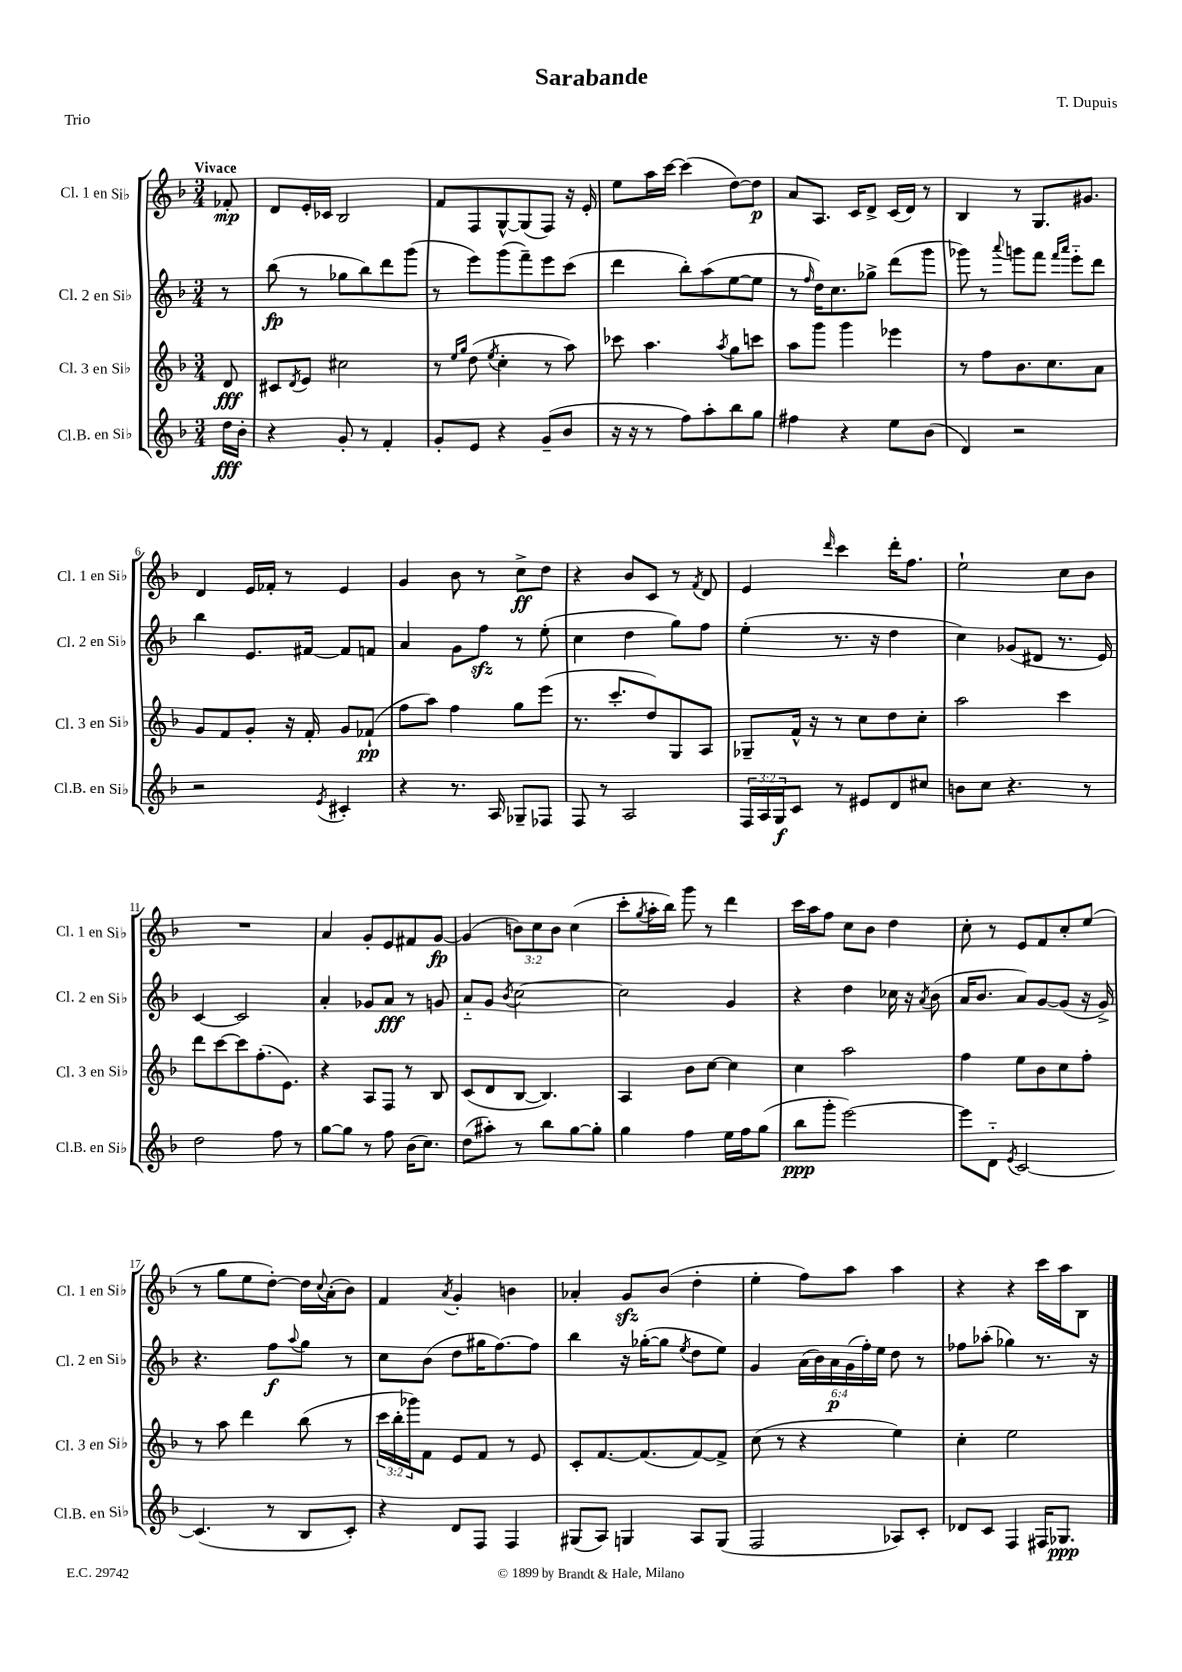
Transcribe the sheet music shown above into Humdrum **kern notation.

**kern	**dynam	**kern	**dynam	**kern	**dynam	**kern	**dynam
*part4	*part4	*part3	*part3	*part2	*part2	*part1	*part1
*staff4	*staff4	*staff3	*staff3	*staff2	*staff2	*staff1	*staff1
*I"Cl.B. en Si♭	*	*I"Cl. 3 en Si♭	*	*I"Cl. 2 en Si♭	*	*I"Cl. 1 en Si♭	*
*I'Cl.B. en Si♭	*	*I'Cl. 3 en Si♭	*	*I'Cl. 2 en Si♭	*	*I'Cl. 1 en Si♭	*
*clefG2	*	*clefG2	*	*clefG2	*	*clefG2	*
*k[b-]	*	*k[b-]	*	*k[b-]	*	*k[b-]	*
*M3/4	*	*M3/4	*	*M3/4	*	*M3/4	*
=	=	=	=	=	=	=	=
!	!	!	!	!	!	!LO:TX:a:B:t=Vivace	!
16dd\LL	fff	8d/	fff	8r	.	8f-X'/	mp
16b-'\JJ	.	.	.	.	.	.	.
=1	=1	=1	=1	=1	=1	=1	=1
4r	.	8c#X/L	.	(8bb-\	fp	8d/L	.
.	.	8qd/	.	.	.	.	.
.	.	8e/J	.	8r	.	16e'/L	.
.	.	.	.	.	.	16c-X/JJ	.
8g'/	.	2cc#X\	.	8gg-X\L	.	2B-/	.
8r	.	.	.	8bb-\)	.	.	.
4f'/	.	.	.	8ddd\	.	.	.
.	.	.	.	(8ggg\J	.	.	.
=2	=2	=2	=2	=2	=2	=2	=2
8g'/L	.	8r	.	8r	.	8f/L	.
.	.	16qqee/LL	.	.	.	.	.
.	.	16qqgg/JJ	.	.	.	.	.
8e/J	.	(8dd\	.	8eee\L)	.	8F/	.
.	.	8qee/	.	.	.	.	.
4r	.	4cc'\	.	(8ggg\	.	[8G^^/	.
.	.	.	.	8fff~\)	.	(8G/]	.
(8g~/L	.	8r	.	8eee\	.	8F/J)	.
8b-/J	.	8aa\)	.	(8ccc\J	.	16r	.
.	.	.	.	.	.	16e'/	.
=3	=3	=3	=3	=3	=3	=3	=3
16r	.	8ccc-X\	.	4ddd\	.	8ee\L	.
16r	.	.	.	.	.	.	.
8r	.	4.aa\	.	.	.	16aa\L	.
.	.	.	.	.	.	[16ccc\JJ	.
8ff\L)	.	.	.	8bb-'\L)	.	(4ccc\]	.
8aa'\	.	.	.	(8aa\	.	.	.
.	.	8qaa/	.	.	.	.	.
8bb-\	.	8gg\L	.	[8ee\	.	[8dd\L)	.
8gg\J	.	8cccn\J	.	8ee\J]	.	8dd\J]	p
=4	=4	=4	=4	=4	=4	=4	=4
4ff#X\	.	8aa\L	.	8r	.	8a/L	.
.	.	.	.	16qqff/	.	.	.
.	.	8ggg\J	.	16dd\KL)	.	8.A/J	.
.	.	.	.	8.cc\	.	.	.
4r	.	4ggg\	.	.	.	.	.
.	.	.	.	.	.	16c/KL	.
.	.	.	.	8gg-X^\J	.	8d^/J	.
8ee\L	.	4eee-X\	.	(8ddd\L	.	(16c/LL	.
.	.	.	.	.	.	16d/JJ)	.
(8b-\J	.	.	.	8ggg\J	.	8r	.
=5	=5	=5	=5	=5	=5	=5	=5
4d/)	.	8r	.	8ggg-X\)	.	4B-/	.
.	.	8ff\L	.	8r	.	.	.
.	.	.	.	8qqaaa/	.	.	.
2r	.	8.b-\	.	8gggn\L	.	8r	.
.	.	.	.	8fff\J	.	8.G/L	.
.	.	8.cc\	.	.	.	.	.
.	.	.	.	16qqfff/LL	.	.	.
.	.	.	.	16qqaaa/JJ	.	.	.
.	.	.	.	8eee\L	.	.	.
.	.	.	.	.	.	8.g#X/J	.
.	.	8a\J	.	8ddd\J	.	.	.
!!LO:LB:g=z
=6	=6	=6	=6	=6	=6	=6	=6
2r	.	8g/L	.	4bb-\	.	4d/	.
.	.	8f/	.	.	.	.	.
.	.	8g'/J	.	8.e/L	.	16e/LL	.
.	.	.	.	.	.	16f-X'/JJ	.
.	.	16r	.	.	.	8r	.
.	.	16f'/	.	[16f#X/Jk	.	.	.
8qe/	.	.	.	.	.	.	.
4c#X'/	.	8g/L	.	8f#/L]	.	4e/	.
.	.	(8f-X`/J	pp	8fn/J	.	.	.
=7	=7	=7	=7	=7	=7	=7	=7
4r	.	8ff\L	.	4a/	.	4g/	.
.	.	8aa\J)	.	.	.	.	.
8.r	.	4ff\	.	8g\L	.	8b-\	.
.	.	.	.	8ffzz\J	.	8r	.
16A/	.	.	.	.	.	.	.
8G-X~/L	.	8gg\L	.	8r	.	8cc^\L	ff
8F-X/J	.	(8eee\J	.	(8ee'\	.	8dd\J	.
=8	=8	=8	=8	=8	=8	=8	=8
8F/	.	8.r	.	4cc\	.	4r	.
8r	.	.	.	.	.	.	.
.	.	8.ccc'/L	.	.	.	.	.
2A/	.	.	.	4dd\	.	8b-/L	.
.	.	8dd/)	.	.	.	8c/J	.
.	.	8G/	.	8gg\L)	.	8r	.
.	.	.	.	.	.	8qf/	.
.	.	8A/J	.	8ff\J	.	8d/	.
=9	=9	=9	=9	=9	=9	=9	=9
24F/LL	.	8G-X~/L	.	(4ee'\	.	4e/	.
24A/	.	.	.	.	.	.	.
24G/J	f	.	.	.	.	.	.
8c/J	.	16f^^/Jk	.	.	.	.	.
.	.	16r	.	.	.	.	.
.	.	.	.	.	.	16qqddd/	.
8r	.	8r	.	8.r	.	4ccc\	.
8e#X/L	.	8cc\L	.	.	.	.	.
.	.	.	.	16r	.	.	.
8d/	.	8dd\	.	4dd\	.	16ddd'\KL	.
.	.	.	.	.	.	8.ff\J	.
8cc#X/J	.	8cc'\J	.	.	.	.	.
=10	=10	=10	=10	=10	=10	=10	=10
8bn\L	.	2aa\	.	4cc\)	.	2ee`\	.
8cc\J	.	.	.	.	.	.	.
4.r	.	.	.	(8g-X/L	.	.	.
.	.	.	.	8d#X/J	.	.	.
.	.	4ccc\	.	8.r	.	8cc\L	.
8r	.	.	.	.	.	8b-\J	.
.	.	.	.	16e/)	.	.	.
!!LO:LB:g=z
=11	=11	=11	=11	=11	=11	=11	=11
2dd\	.	8ddd\L	.	[4c/	.	2.r	.
.	.	[8ccc\	.	.	.	.	.
.	.	8ccc\]	.	2c/]	.	.	.
.	.	(8.ff'\	.	.	.	.	.
8ff\	.	.	.	.	.	.	.
.	.	8.e\J)	.	.	.	.	.
8r	.	.	.	.	.	.	.
=12	=12	=12	=12	=12	=12	=12	=12
[8gg\L	.	4r	.	4a'/	.	4a/	.
8gg\J]	.	.	.	.	.	.	.
8r	.	8A/L	.	8g-X/L	.	8g'/L	.
8ff\	.	8F/J	.	8a/J	fff	8e/	.
(16b-\KL	.	8r	.	8r	.	8f#X/	.
8.cc\J)	.	.	.	.	.	.	.
.	.	8B-/	.	8gn/	.	[8g/J	fp
=13	=13	=13	=13	=13	=13	=13	=13
(8dd\L	.	(8c/L	.	8a/L	.	(4g/]	.
8aa#X'\J)	.	8d/	.	8g/J	.	.	.
.	.	.	.	8qb-/	.	.	.
8r	.	[8B-/J	.	[2cc\	.	12bn\L)	.
.	.	.	.	.	.	12cc\	.
8bb-\L	.	4.B-/])	.	.	.	.	.
.	.	.	.	.	.	12b\J	.
[8gg\	.	.	.	.	.	(4cc\	.
8gg'\J]	.	.	.	.	.	.	.
=14	=14	=14	=14	=14	=14	=14	=14
4gg\	.	4A/	.	2cc\]	.	8ccc'\L	.
.	.	.	.	.	.	8qgg/	.
.	.	.	.	.	.	16aa'\L	.
.	.	.	.	.	.	16bb-\JJ)	.
4ff\	.	8b-\L	.	.	.	8ggg\	.
.	.	[8cc\J	.	.	.	8r	.
16ee\LL	.	4cc\]	.	4g/	.	4ddd\	.
16ff\J	.	.	.	.	.	.	.
(8gg\J	.	.	.	.	.	.	.
=15	=15	=15	=15	=15	=15	=15	=15
8bb-\L	ppp	4cc\	.	4r	.	16ccc\LL	.
.	.	.	.	.	.	16aa\J	.
8ggg'\J	.	.	.	.	.	8ff\J	.
[2eee\)	.	2aa\	.	4dd\	.	8cc\L	.
.	.	.	.	.	.	8b-\J	.
.	.	.	.	16cc-X\	.	4dd\	.
.	.	.	.	16r	.	.	.
.	.	.	.	8qa/	.	.	.
.	.	.	.	(8b-\	.	.	.
=16	=16	=16	=16	=16	=16	=16	=16
8eee\L]	.	4ff\	.	16a/KL	.	8cc'\	.
.	.	.	.	8.b-/J	.	.	.
8d\J	.	.	.	.	.	8r	.
8qe/	.	.	.	.	.	.	.
[2c/	.	8ee\L	.	8a/L)	.	8e/L	.
.	.	8b-\	.	[8g/	.	8f/	.
.	.	8cc\	.	(8g/J]	.	8cc'/	.
.	.	8ff'\J	.	16r	.	(8ee/J	.
.	.	.	.	16g^/)	.	.	.
!!LO:LB:g=z
=17	=17	=17	=17	=17	=17	=17	=17
(4.c/]	.	8r	.	4.r	.	8r	.
.	.	8aa\	.	.	.	8gg\L	.
.	.	4ddd\	.	.	.	8ee\	.
8r	.	.	.	8ff\L	f	[8dd'\J)	.
.	.	.	.	8qqaa/	.	.	.
8B-/L	.	(8bb-\	.	8gg\J	.	16dd\LL]	.
.	.	.	.	.	.	8qqcc/	.
.	.	.	.	.	.	(16a'\J	.
8c'/J)	.	8r	.	8r	.	8b-\J)	.
=18	=18	=18	=18	=18	=18	=18	=18
4r	.	24ccc\LL	.	8cc\L	.	4f/	.
.	.	24bb-'\	.	.	.	.	.
.	.	24ggg-X\J)	.	.	.	.	.
.	.	8f\J	.	(8b-\J	.	.	.
.	.	.	.	.	.	8qa/	.
8d/L	.	8e/L	.	8dd\L	.	4g'/	.
8F/J	.	8f/J	.	16gg#X\K	.	.	.
.	.	.	.	[8.ff\)	.	.	.
4F/	.	8r	.	.	.	4bn\	.
.	.	8e/	.	8ff\J]	.	.	.
=19	=19	=19	=19	=19	=19	=19	=19
(8G#X/L	.	8c'/L	.	4bb-\	.	4a-X'/	.
8A/J)	.	[8.f/	.	.	.	.	.
4Gn/	.	.	.	16r	.	8gzz/L	.
.	.	(8.f/]	.	([16gg-X'\KL	.	.	.
.	.	.	.	8gg-\J]	.	(8b-/J	.
.	.	.	.	8qee/	.	.	.
8A/L	.	[8f/)	.	8dd\L	.	4dd'\	.
(8G/J	.	8f^/J]	.	8ee\J)	.	.	.
=20	=20	=20	=20	=20	=20	=20	=20
2F/	.	(8cc\	.	4g/	.	4ee'\	.
.	.	8r	.	.	.	.	.
.	.	4r	.	(24a\LL	.	8ff\L)	.
.	.	.	.	24b-\)	.	.	.
.	.	.	.	24a\	p	.	.
.	.	.	.	(24g\	.	8aa\J	.
.	.	.	.	24ff'\)	.	.	.
.	.	.	.	24ee\JJ	.	.	.
8A-X/L)	.	4ee\)	.	8dd\	.	4aa\	.
8c'/J	.	.	.	8r	.	.	.
=21	=21	=21	=21	=21	=21	=21	=21
8d-X/L	.	4cc'\	.	8ff-X\L	.	4r	.
8c/J	.	.	.	(8aa-X'\J	.	.	.
4F/	.	2ee\	.	4gg-X\)	.	4r	.
16F#X/KL	.	.	.	8.r	.	16ccc\LL	.
8.G-X/J	ppp	.	.	.	.	16aa\J	.
.	.	.	.	.	.	8B-\J	.
.	.	.	.	16r	.	.	.
==	==	==	==	==	==	==	==
*-	*-	*-	*-	*-	*-	*-	*-
